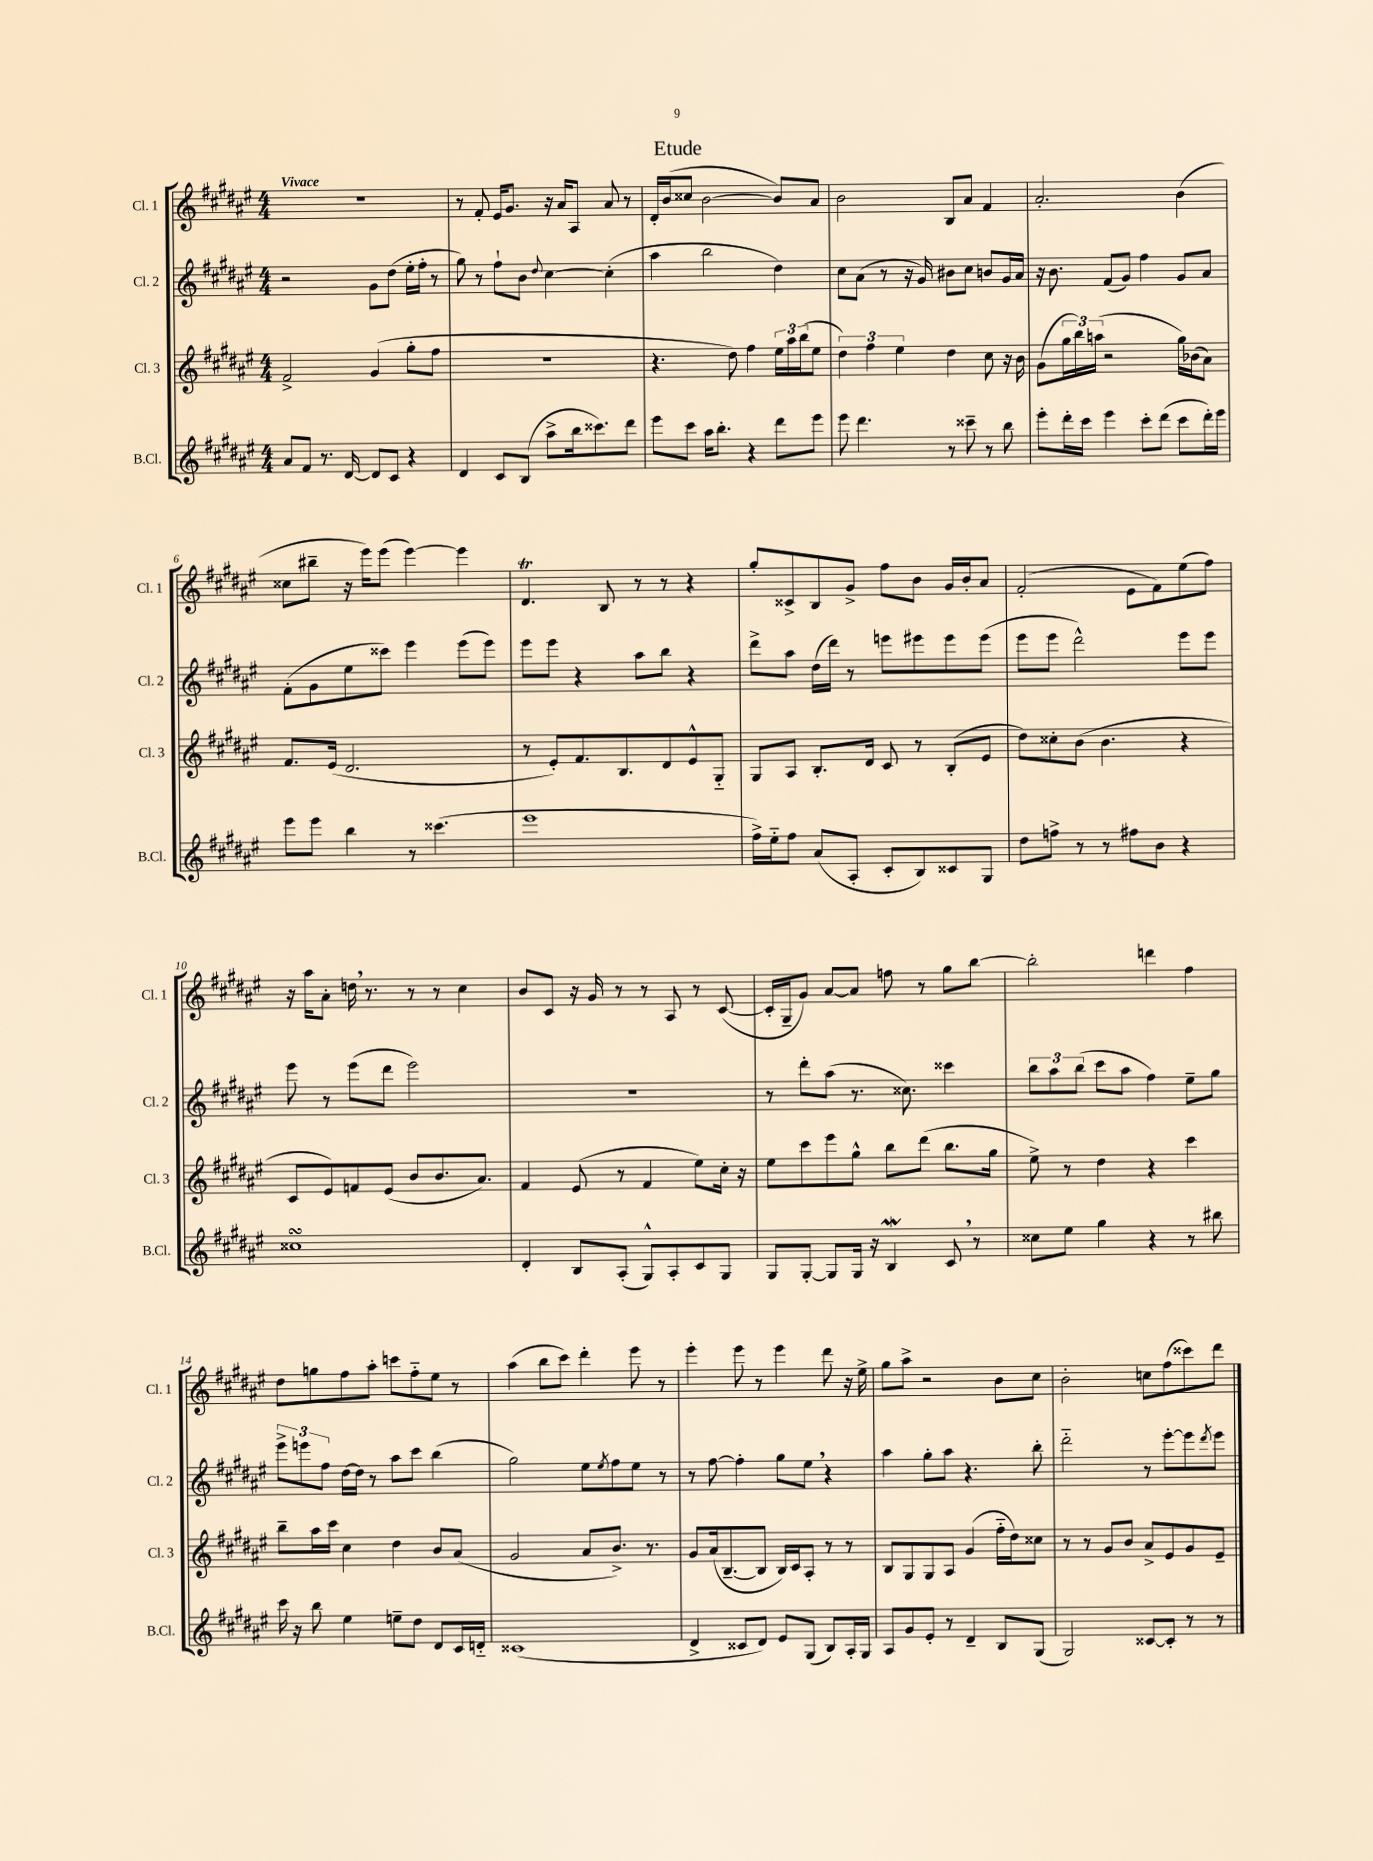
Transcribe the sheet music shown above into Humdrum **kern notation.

**kern	**kern	**kern	**kern
*staff4	*staff3	*staff2	*staff1
*clefG2	*clefG2	*clefG2	*clefG2
*k[f#c#g#d#a#e#]	*k[f#c#g#d#a#e#]	*k[f#c#g#d#a#e#]	*k[f#c#g#d#a#e#]
*M4/4	*M4/4	*M4/4	*M4/4
8a#	2f#^	2r	1r
8f#	.	.	.
8.r	.	.	.
[16d#	.	.	.
8d#]	(4g#	8g#	.
8c#	.	(8dd#	.
4r	8gg#'	16ee#'	.
.	.	16ff#'	.
.	8ff#	8r	.
=	=	=	=
4d#	1r	8gg#)	8r
.	.	8r	8f#'
8c#	.	8ff#`	16e#
.	.	.	8.g#
(8B	.	8b	.
.	.	8qqdd#	.
8aa#^	.	[4cc#	16r
.	.	.	16a#
16bb	.	.	8A#
8.ccc##)	.	.	.
.	.	(4cc#']	8a#
8ddd#	.	.	8r
=	=	=	=
8eee#	4.r	4aa#	16d#'
.	.	.	(16b
8ccc#	.	.	8cc##
16aa#	.	2bb	[2b
8.bb'	.	.	.
.	8dd#)	.	.
4r	4ff#	.	.
8ddd#	24ee#	4dd#)	8b])
.	24aa#	.	.
.	(24bb	.	.
8eee#	8ee#	.	8a#
=	=	=	=
8eee#	6dd#)	8cc#	2b
4.ddd#	.	(8a#	.
.	6ff#	.	.
.	.	8r	.
.	6ee#	.	.
.	.	16r	.
.	.	16g#)	.
8r	4dd#	8b#	8B
8ccc##~	.	8cc#	8a#
8r	8cc#	8b	4f#
8bb	16r	16g#	.
.	16b	16a#	.
=	=	=	=
8eee#'	(8g#	16r	2.a#'
.	.	8.b	.
16ddd#'	24gg#	.	.
.	24bb)	.	.
16ccc#	.	.	.
.	(24aa	.	.
4eee#	2r	(8f#	.
.	.	8g#)	.
8ccc#'	.	4ff#	.
(8ddd#	.	.	.
8ccc#	16gg#)	8g#	(4b
.	(16b-	.	.
16ddd#')	8a#)	8a#	.
16eee#	.	.	.
=	=	=	=
8eee#	8.f#	(8f#'	8cc##
8eee#	.	8g#	8bb#~
.	(16e#	.	.
4bb	2.d#	8ee#	16r
.	.	.	16eee#)
.	.	8ccc##)	(8eee#
8r	.	4eee#	[4eee#)
(4.ccc##	.	.	.
.	.	(8eee#	4eee#]
.	.	8eee#)	.
=	=	=	=
1eee#	8r	8eee#	4.d#
.	8e#')	8eee#	.
.	8.f#	4r	.
.	.	.	8B
.	8.B	.	.
.	.	8aa#	8r
.	8d#	8bb	8r
.	8e#^^	4r	4r
.	8G#'~	.	.
=	=	=	=
16ff#^)	8G#	8ddd#^	8gg#'
16ee#'~	.	.	.
8ff#	8A#	8aa#	8c##^
(8a#	8.B'	(16dd#	8B
.	.	16ddd#)	.
8A#'	.	8r	8g#^
.	16d#	.	.
8c#'	8c#	8eee	8ff#
8B)	8r	8eee#	8b
8c##	(8B'	8eee#	16g#
.	.	.	16b'
8G#	8e#	(8eee#	8a#
=	=	=	=
8dd#	8dd#)	8eee#	(2f#'
8ff^	8cc##'	8eee#	.
8r	(8b	2ddd#^^)	.
8r	4.b	.	.
8ff#	.	.	8e#
8b	.	.	8f#)
4r	4r	8eee#	(8ee#
.	.	8eee#	8ff#)
=	=	=	=
1cc##	8c#	8eee#	16r
.	.	.	16aa#
.	8e#)	8r	8a#'
.	8f	(8eee#	16dd
.	.	.	8.r
.	(8e#	8ddd#	.
.	8b	2eee#)	8r
.	8.b	.	8r
.	.	.	4cc#
.	8.a#)	.	.
=	=	=	=
4d#'	4f#	1r	8b
.	.	.	8c#
8B	(8e#	.	16r
.	.	.	16g#
(8A#'	8r	.	8r
8G#^^)	4f#	.	8r
8A#'	.	.	8A#
8c#	8ee#)	.	8r
8G#	16cc#'	.	([8c#
.	16r	.	.
=	=	=	=
8G#	8ee#	8r	16c#']
.	.	.	16G#~
[8G#'	8ccc#	8ddd#'	8g#)
8G#]	8eee#	(8aa#	[8a#
16G#	8gg#^^	8.r	8a#]
16r	.	.	.
4B	8bb	.	8ff
.	.	8.cc##)	.
.	(8ddd#	.	8r
8c#	8.bb	4ccc##	8gg#
8r	.	.	[8bb
.	16gg#	.	.
=	=	=	=
8cc##	8ee#^)	12bb	2bb']
.	.	12aa#	.
8ee#	8r	.	.
.	.	(12bb	.
4gg#	4dd#	8ccc#	.
.	.	8aa#	.
4r	4r	4ff#)	4ddd
8r	4ccc#	8ee#~	4ff#
8bb#	.	8gg#	.
=	=	=	=
16ccc#	8bb~	12eee#^	8dd#
16r	.	.	.
.	.	12eee	.
8bb	16aa#	.	8gg
.	.	12ff#	.
.	16ccc#	.	.
4ee#	4cc#	[16dd#	8ff#
.	.	16dd#]	.
.	.	8r	8aa#'
8ee~	4dd#	8aa#	8ccc
8dd#	.	8ccc#	8ff#'~
8d#	8b	(4bb	8ee#
16c#	(8a#	.	8r
16d'~	.	.	.
=	=	=	=
(1c##	2g#	2gg#)	(4aa#
.	.	.	8bb
.	.	.	8ccc#)
.	8a#	8ee#	4ddd#'
.	.	8qee#	.
.	8.b^)	8ff#	.
.	.	8ee#	8eee#
.	8.r	.	.
.	.	8r	8r
=	=	=	=
4d#^	8g#	8r	4eee#'
.	(16a#	[8ff#	.
.	[8.B~	.	.
8c##	.	4ff#']	8eee#
8d#)	8B]	.	8r
8e#	16B)	8gg#	4eee#
.	16c#	.	.
(8G#	8A#'	8ee#	.
8B)	8r	4r	8ddd#
16A#'	8r	.	16r
16G#	.	.	16ee#^
=	=	=	=
8A#	8B	4aa#	8gg#
8g#	8G#	.	8aa#^
8e#'	8G#	8gg#'	2r
8r	8A#	8aa#	.
4d#~	(4g#	4.r	.
8B	16ff#'~	.	8b
.	16dd#)	.	.
(8G#	8cc##	8bb'	8cc#
=	=	=	=
2G#)	8r	2ddd#'~	2b'
.	8r	.	.
.	8g#	.	.
.	8b	.	.
[8c##	8a#^	8r	8cc
8c##']	8e#	[8eee#'	(8ff#
8r	8g#	8eee#]	8ccc##)
.	.	8qddd#	.
8r	8e#~	8eee#	8ddd#
==	==	==	==
*-	*-	*-	*-
